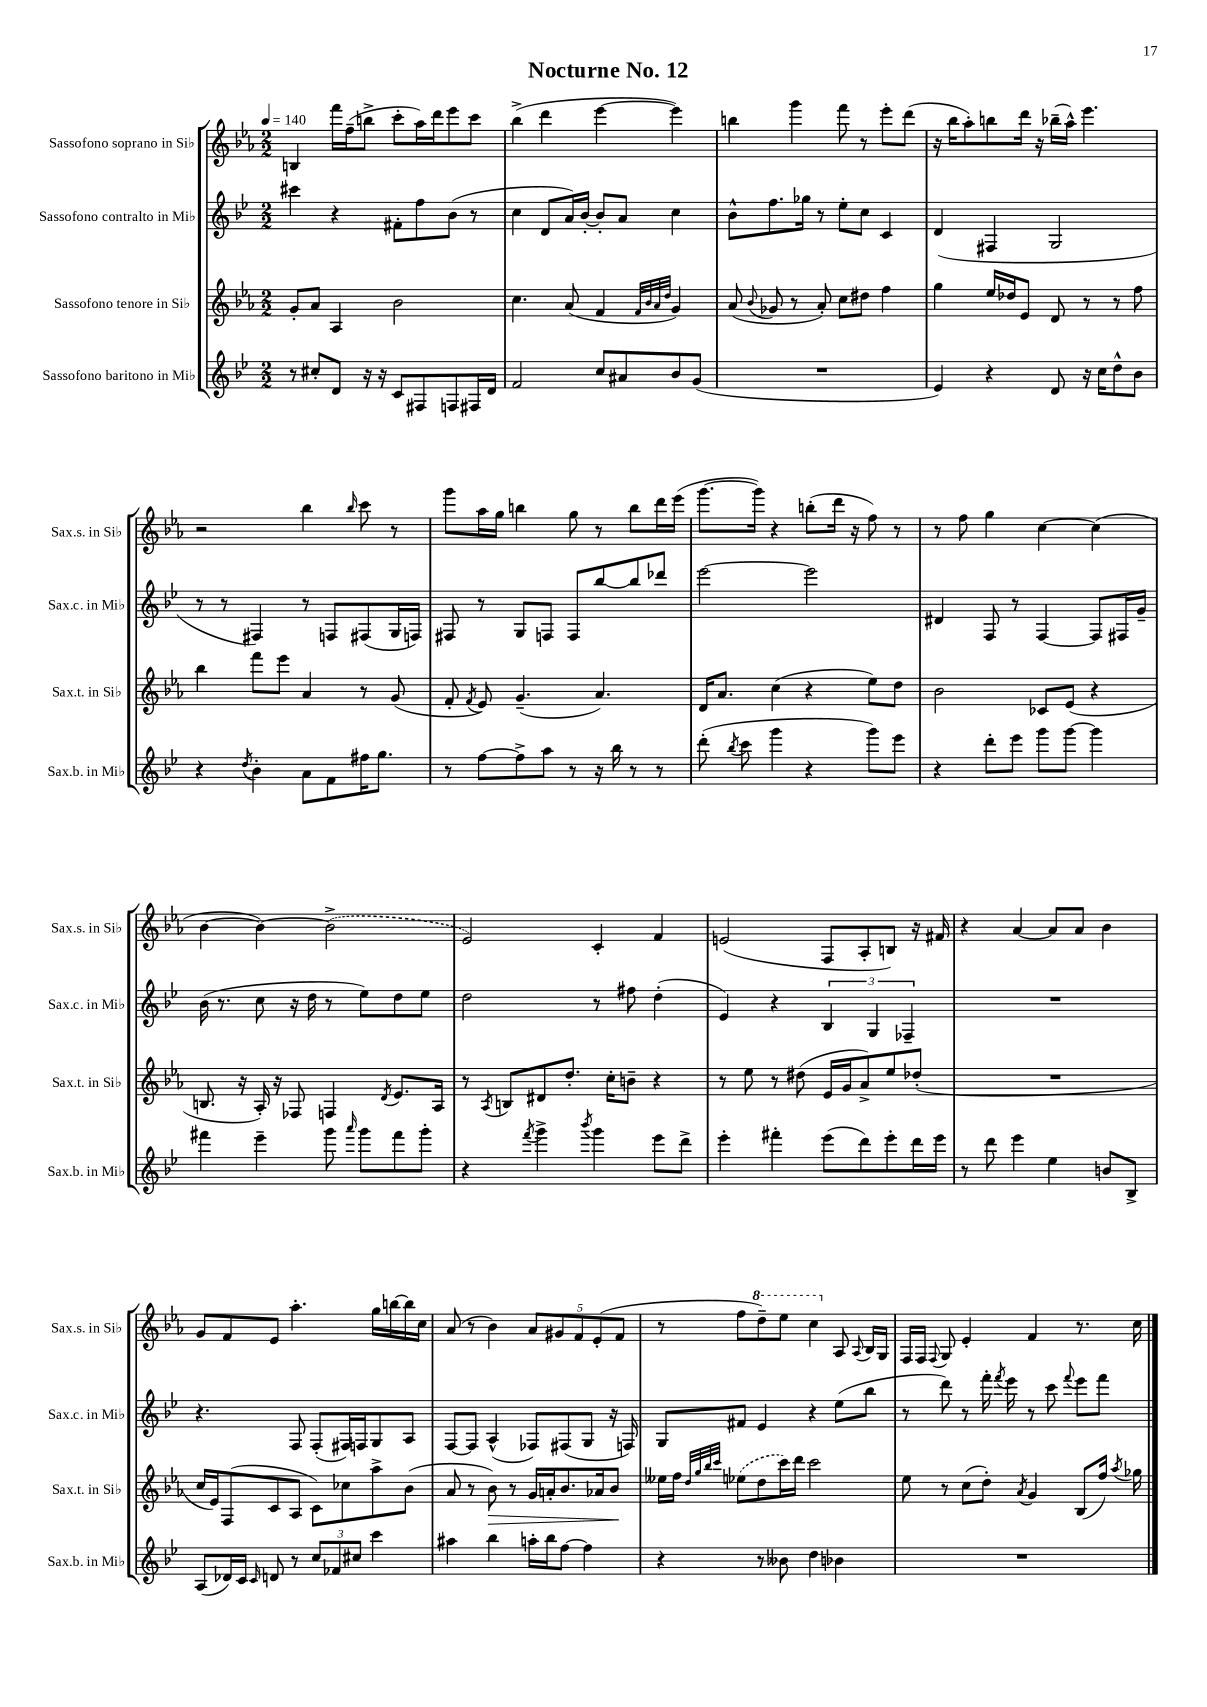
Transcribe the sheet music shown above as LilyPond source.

\header { title = "Nocturne No. 12" }
<<
\new StaffGroup <<
\new Staff = "s0" \with { instrumentName = "Sassofono soprano in Sib" shortInstrumentName = "Sax.s. in Sib" } {
    \clef treble \key ees \major \numericTimeSignature \time 2/2 \tempo 4 = 140
    \autoBeamOff b4 f'''16[ f''16--( b''8]-> c'''8[-. aes''16) d'''16 ees'''8 c'''8] |
    bes''4->( d'''4 ees'''4~ ees'''4) |
    b''4 g'''4 f'''8 r8 ees'''8[-. d'''8]( |
    r16 bes''16[ aes''8-.) b''8 d'''16] r16 bes''16[--( aes''16]-^) ees'''4. |
    r2 bes''4 \grace { bes''16 } c'''8 r8 |
    g'''8[ aes''16 g''16] b''4 g''8 r8 b''8[ d'''16 ees'''16]( |
    g'''8.[~ g'''16]) r4 b''8[-.( d'''16] r16 f''8) r8 |
    r8 f''8 g''4 c''4~ c''4( |
    bes'4~ bes'4~) \once \slurDashed bes'2->( |
    ees'2) c'4-. f'4 |
    e'2( f8[ aes8-. b8]) r16 fis'16 |
    r4 aes'4~ aes'8[ aes'8] bes'4 |
    g'8[ f'8 ees'8] aes''4.-. g''16[ b''16~ b''16 c''16] |
    aes'8( r8 bes'4) \tuplet 5/4 { aes'8[ gis'8 f'8 ees'8-.( f'8] } |
    r8 f''8[ \ottava #1 d'''8--) ees'''8] c'''4 \ottava #0 aes8 \appoggiatura { aes8 } bes16[ g16] |
    f16[ f16] \appoggiatura { f8 } g8 ees'4-. f'4 r8. c''16 \bar "|." |
}
\new Staff = "s1" \with { instrumentName = "Sassofono contralto in Mib" shortInstrumentName = "Sax.c. in Mib" } {
    \clef treble \key bes \major \numericTimeSignature \time 2/2
    \autoBeamOff cis'''4 r4 fis'8[-. f''8 bes'8]( r8 |
    c''4 d'8[ a'16) bes'16]~-. bes'8[-. a'8] c''4 |
    bes'8[-^ f''8. ges''16] r8 ees''8[-. c''8] c'4 |
    d'4( fis4 g2 |
    r8 r8 fis4) r8 f8[ fis8( g16 f16]) |
    fis8 r8 g8[ f8] f8[ bes''8~ bes''8 des'''8] |
    ees'''2~ ees'''2 |
    dis'4 f8 r8 f4~ f8[ fis16 g'16]-- |
    bes'16( r8. c''8 r16 d''16 r8 ees''8[) d''8 ees''8] |
    d''2 r8 fis''8 d''4-.( |
    ees'4) r4 \tuplet 3/2 { bes4 g4 fes4-- } |
    R1 |
    r4. f8 f8[-.( fis16) f16 g8 a8] |
    f8[~ f8] a4-^( fes8[) fis8( g8] r16 f16) |
    g8[ fis'8] ees'4 r4 ees''8[( bes''8] |
    r8 d'''8) r8 f'''16-. \acciaccatura { f'''8 } ees'''16 r8 c'''8 \appoggiatura { f'''8 } ees'''8[ f'''8] \bar "|." |
}
\new Staff = "s2" \with { instrumentName = "Sassofono tenore in Sib" shortInstrumentName = "Sax.t. in Sib" } {
    \clef treble \key ees \major \numericTimeSignature \time 2/2
    \autoBeamOff g'8[-. aes'8] aes4 bes'2 |
    c''4. aes'8( f'4 \grace { f'32[ bes'32 aes'32 d''32] } g'4) |
    aes'8( \appoggiatura { bes'8 } ges'8 r8 aes'8-.) c''8[ dis''8] f''4 |
    g''4 ees''16[ des''16 ees'8] d'8 r8 r8 f''8 |
    bes''4 f'''8[ ees'''8] aes'4 r8 g'8( |
    f'8-. \acciaccatura { f'8 } ees'8) g'4.--( aes'4.) |
    d'16[ aes'8.] c''4( r4 ees''8[) d''8] |
    bes'2 ces'8[ ees'8]( r4 |
    b8. r16 aes16-.) r16 fes8 f4 \acciaccatura { d'8 } ees'8.[ aes16] |
    r8 \acciaccatura { aes8 } b8[ dis'8 d''8.]-. c''16[-. b'8]-- r4 |
    r8 ees''8 r8 dis''8( ees'16[ g'16 aes'8->) ees''8 des''8]-.( |
    R1 |
    c''16[ ees'16) f8( c'8 aes8] c'8[) ces''8 aes''8-> bes'8]( |
    aes'8 r8 bes'8\>) r8 g'16[ a'16-. bes'8. aes'16 bes'8]\! |
    eeses''16[ f''16] \grace { d''32[ g''32 bes''32 c'''32] } \once \slurDashed ees''8[( d''8 c'''16) d'''16] c'''2 |
    ees''8 r8 c''8[( d''8]-.) \acciaccatura { aes'8 } g'4 bes8[( f''16]) \acciaccatura { aes''8 } ges''16 \bar "|." |
}
\new Staff = "s3" \with { instrumentName = "Sassofono baritono in Mib" shortInstrumentName = "Sax.b. in Mib" } {
    \clef treble \key bes \major \numericTimeSignature \time 2/2
    \autoBeamOff r8 cis''8[-. d'8] r16 r16 c'8[ fis8 f8 fis16 d'16] |
    f'2 c''8[ ais'8 bes'8 g'8]( |
    R1 |
    ees'4) r4 d'8 r16 c''16[ d''8-^ bes'8] |
    r4 \acciaccatura { d''8 } bes'4-. a'8[ f'8 fis''16 g''8.] |
    r8 f''8[~ f''8-> a''8] r8 r16 bes''16 r8 r8 |
    d'''8-.( \acciaccatura { bes''8 } c'''8 g'''4 r4 g'''8[) ees'''8] |
    r4 d'''8[-. ees'''8] g'''8[ g'''8]~ g'''4 |
    fis'''4 ees'''4-- g'''8 \grace { a'''16 } g'''8[ fis'''8 g'''8]-. |
    r4 \acciaccatura { f'''8 } g'''4-> \acciaccatura { bes'''8 } g'''4 ees'''8[ d'''8]-> |
    ees'''4-. fis'''4-. ees'''8[( d'''8) ees'''8-. d'''16 ees'''16] |
    r8 d'''8 ees'''4 ees''4 b'8[ bes8]-> |
    a8[( des'16) c'16] \grace { c'16 } d'8 r8 \tuplet 3/2 { c''8[ fes'8 cis''8] } c'''4 |
    ais''4 bes''4 a''16[-. bes''16 f''8]~ f''4 |
    r4 r8 beses'8 d''4 bes'4 |
    R1 \bar "|." |
}
>>
>>
\layout { \context { \Score \remove "Bar_number_engraver" } }
